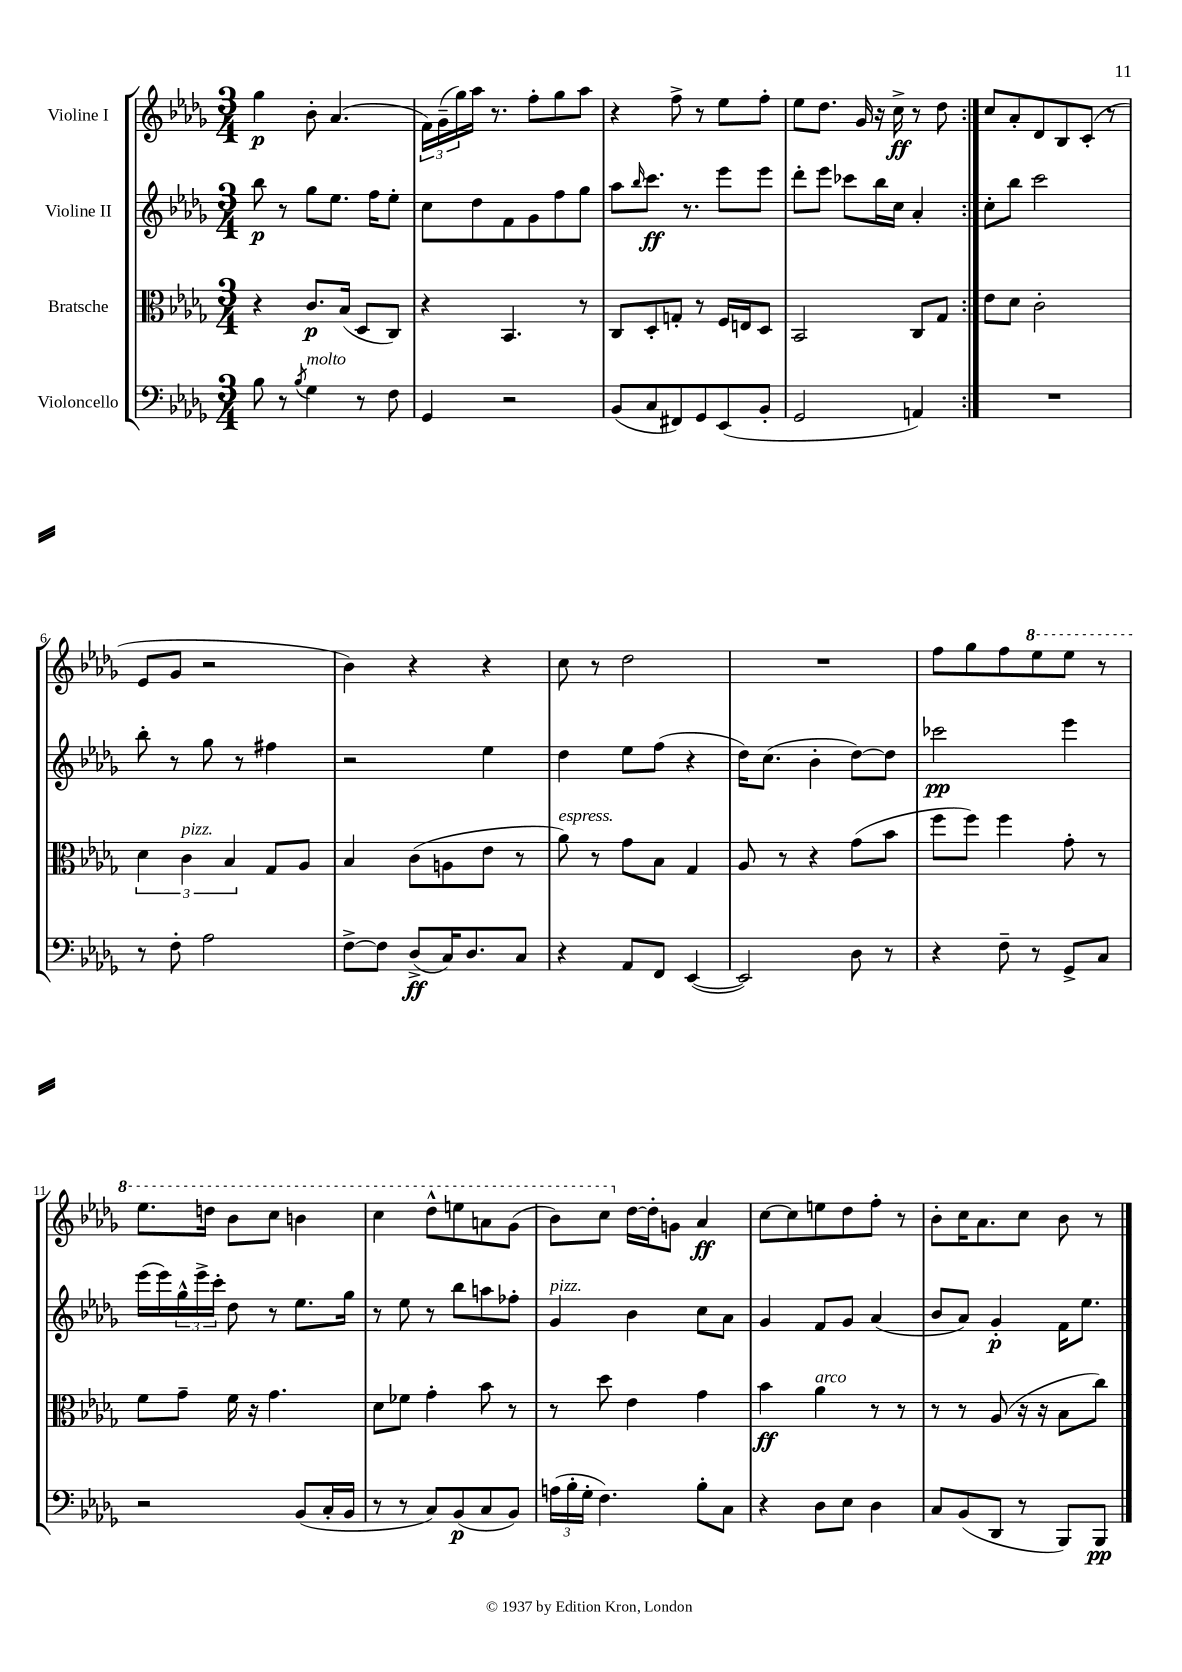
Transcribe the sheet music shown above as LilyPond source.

<<
\new StaffGroup <<
\new Staff = "s0" \with { instrumentName = "Violine I" } {
    \clef treble \key des \major \numericTimeSignature \time 3/4
    \repeat volta 2 { ges''4\p bes'8-. aes'4.( |
    \tuplet 3/2 { f'16) ges'16--( ges''16) } aes''16 r8. f''8-. ges''8 aes''8 |
    r4 f''8-> r8 ees''8 f''8-. |
    ees''8 des''8. ges'16 r16 c''16->\ff r8 des''8 | }
    c''8 aes'8-. des'8 bes8 c'8-.( r8 |
    ees'8 ges'8 r2 |
    bes'4) r4 r4 |
    c''8 r8 des''2 |
    R2. |
    f''8 ges''8 f''8 \ottava #1 ees'''8 ees'''8 r8 |
    ees'''8. d'''16 bes''8 c'''8 b''4 |
    c'''4 des'''8-^ e'''8 a''8 ges''8( |
    bes''8) c'''8 \ottava #0 des''16~ des''16-. g'8 aes'4\ff |
    c''8~ c''8 e''8 des''8 f''8-. r8 |
    bes'8-. c''16 aes'8. c''8 bes'8 r8 \bar "|." |
}
\new Staff = "s1" \with { instrumentName = "Violine II" } {
    \clef treble \key des \major \numericTimeSignature \time 3/4
    \repeat volta 2 { bes''8\p r8 ges''8 ees''8. f''16 ees''8-. |
    c''8 des''8 f'8 ges'8 f''8 ges''8 |
    aes''8 \grace { bes''16 } c'''8.\ff r8. ees'''8 ees'''8 |
    des'''8-. ees'''8 ces'''8 bes''16 c''16 aes'4-. | }
    c''8-. bes''8 c'''2 |
    bes''8-. r8 ges''8 r8 fis''4 |
    r2 ees''4 |
    des''4 ees''8 f''8( r4 |
    des''16) c''8.( bes'4-. des''8~) des''8 |
    ces'''2\pp ees'''4 |
    ees'''16( ees'''16) \tuplet 3/2 { ges''16-^ ees'''16-> c'''16-. } des''8 r8 ees''8. ges''16 |
    r8 ees''8 r8 bes''8 a''8 fes''8-. |
    ges'4^\markup { \italic "pizz." } bes'4 c''8 aes'8 |
    ges'4 f'8 ges'8 aes'4( |
    bes'8 aes'8) ges'4-.\p f'16 ees''8. \bar "|." |
}
\new Staff = "s2" \with { instrumentName = "Bratsche" } {
    \clef alto \key des \major \numericTimeSignature \time 3/4
    \repeat volta 2 { r4 c'8.\p bes16( des8 c8) |
    r4 bes,4. r8 |
    c8 des8-. g8-. r8 f16 e16 des8 |
    bes,2 c8 ges8 | }
    ees'8 des'8 c'2-. |
    \tuplet 3/2 { des'4 c'4^\markup { \italic "pizz." } bes4 } ges8 aes8 |
    bes4 c'8( a8 ees'8 r8 |
    aes'8^\markup { \italic "espress." }) r8 ges'8 bes8 ges4 |
    aes8 r8 r4 ges'8( bes'8 |
    f''8 f''8) f''4 ges'8-. r8 |
    f'8 ges'8-- f'16 r16 ges'4. |
    des'8 fes'8 ges'4-. bes'8 r8 |
    r8 des''8 ees'4 ges'4 |
    bes'4\ff aes'4^\markup { \italic "arco" } r8 r8 |
    r8 r8 aes8( r16 r16 bes8 c''8) \bar "|." |
}
\new Staff = "s3" \with { instrumentName = "Violoncello" } {
    \clef bass \key des \major \numericTimeSignature \time 3/4
    \repeat volta 2 { bes8 r8 \acciaccatura { bes8 } ges4^\markup { \italic "molto" } r8 f8 |
    ges,4 r2 |
    bes,8( c8 fis,8) ges,8 ees,8( bes,8-. |
    ges,2 a,4) | }
    R2. |
    r8 f8-. aes2 |
    f8~-> f8 des8->\ff( c16) des8. c8 |
    r4 aes,8 f,8 ees,4~( |
    ees,2) des8 r8 |
    r4 f8-- r8 ges,8-> c8 |
    r2 bes,8( c16-. bes,16 |
    r8 r8 c8) bes,8\p( c8 bes,8) |
    \tuplet 3/2 { a16( bes16-. ges16-. } f4.) bes8-. c8 |
    r4 des8 ees8 des4 |
    c8 bes,8( des,8 r8 bes,,8) bes,,8\pp \bar "|." |
}
>>
>>
